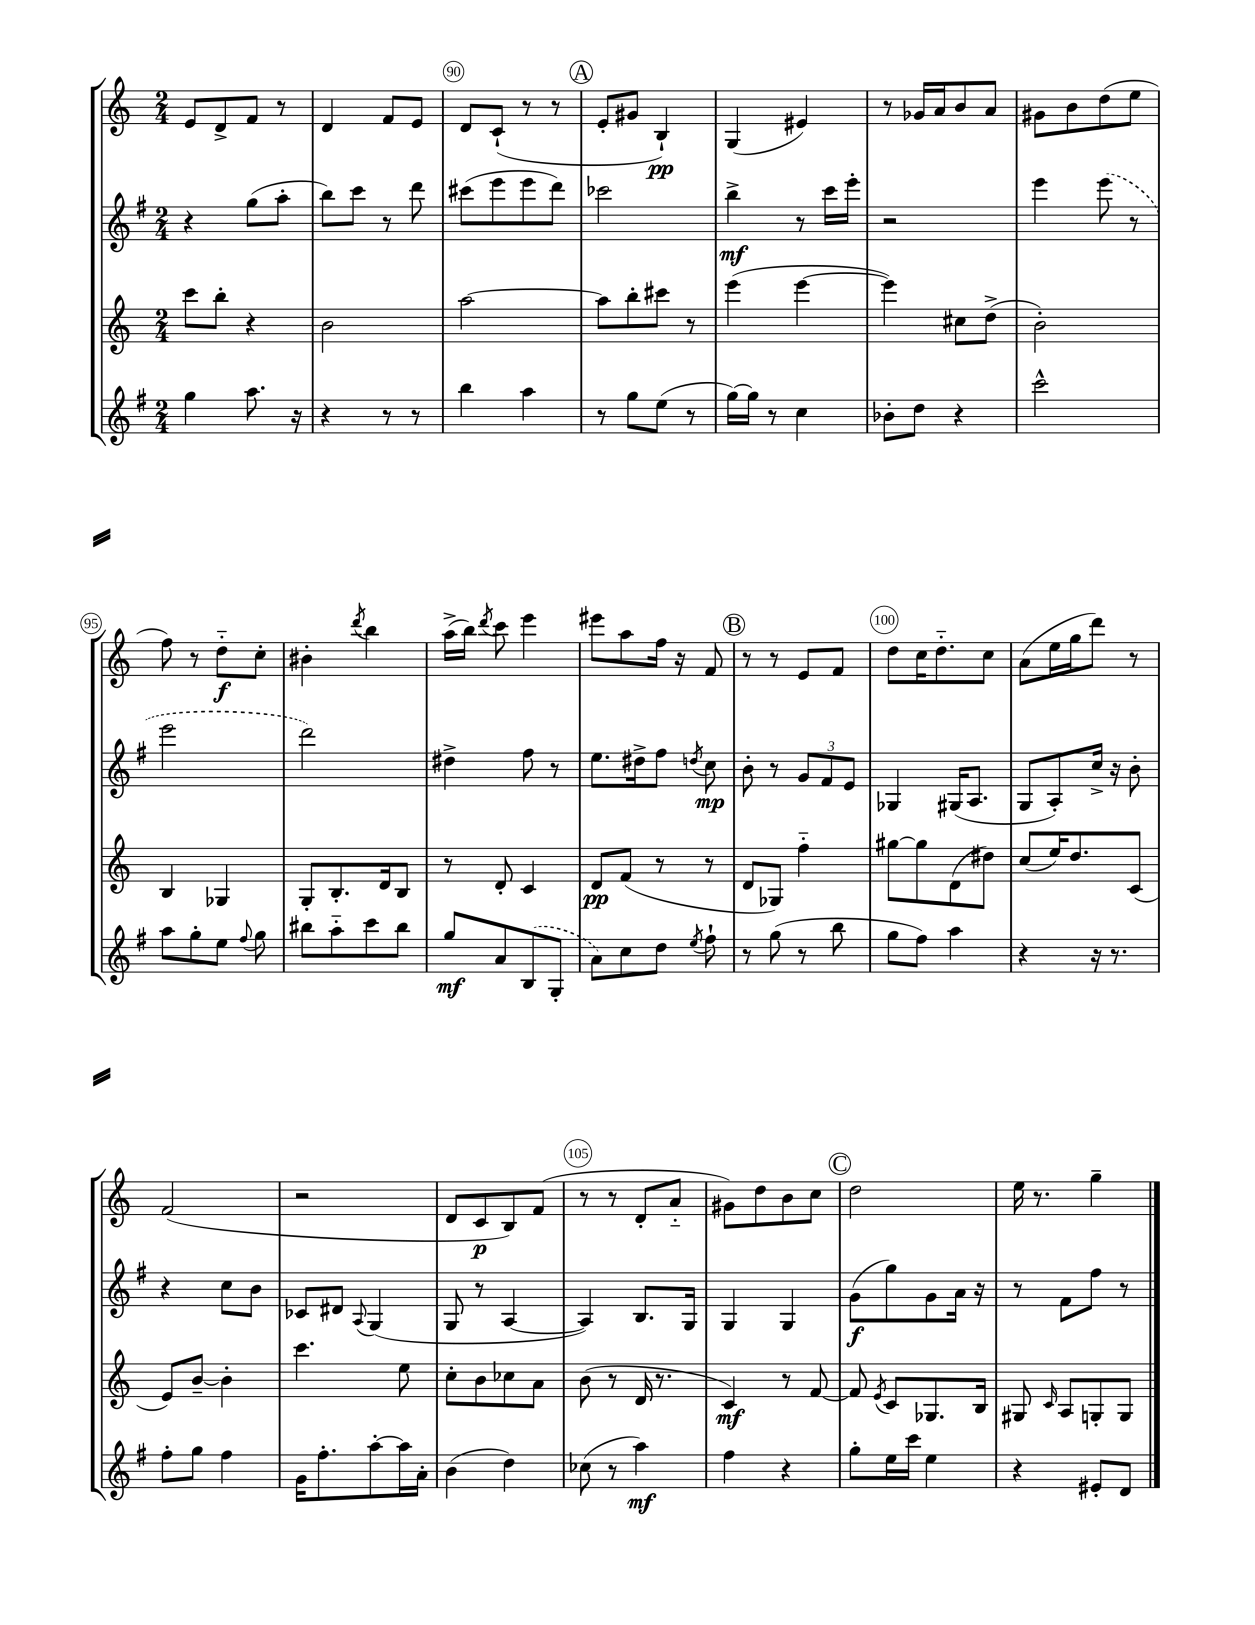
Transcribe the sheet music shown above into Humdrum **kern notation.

**kern	**kern	**kern	**kern
*staff4	*staff3	*staff2	*staff1
*clefG2	*clefG2	*clefG2	*clefG2
*k[f#]	*k[]	*k[f#]	*k[]
*M2/4	*M2/4	*M2/4	*M2/4
4gg	8ccc	4r	8e
.	8bb'	.	8d^
8.aa	4r	(8gg	8f
.	.	8aa'	8r
16r	.	.	.
=	=	=	=
4r	2b	8bb)	4d
.	.	8ccc	.
8r	.	8r	8f
8r	.	8ddd	8e
=	=	=	=
4bb	[2aa	(8ccc#	8d
.	.	8eee	(8c`
4aa	.	8eee	8r
.	.	8ddd)	8r
=	=	=	=
8r	8aa]	2ccc-	8e'
8gg	8bb'	.	8g#
(8ee	8ccc#	.	4B`)
8r	8r	.	.
=	=	=	=
[16gg)	(4eee	4bb^	(4G
16gg]	.	.	.
8r	.	.	.
4cc	[4eee	8r	4e#)
.	.	16ccc	.
.	.	16eee'	.
=	=	=	=
8b-'	4eee])	2r	8r
8dd	.	.	16g-
.	.	.	16a
4r	8cc#	.	8b
.	(8dd^	.	8a
=	=	=	=
2ccc^^	2b')	4eee	8g#
.	.	.	8b
.	.	(8eee	(8dd
.	.	8r	8ee
=	=	=	=
8aa	4B	2eee	8ff)
8gg'	.	.	8r
8ee	4G-	.	8dd'~
8qqff#	.	.	.
8gg	.	.	8cc'
=	=	=	=
8bb#	8G'	2ddd)	4b#'
8aa'~	8.B'	.	.
.	.	.	8qddd
8ccc	.	.	4bb
.	16d	.	.
8bb#	8B	.	.
=	=	=	=
8gg	8r	4dd#^	(16aa^
.	.	.	16bb)
.	.	.	8qddd
8a	8d'	.	8ccc
(8B	4c	8ff#	4eee
8G'	.	8r	.
=	=	=	=
8a)	8d	8.ee	8eee#
8cc	(8f	.	8aa
.	.	16dd#^	.
8dd	8r	8ff#	16ff
.	.	.	16r
8qee	.	8qdd	.
8ff#`	8r	8cc	8f
=	=	=	=
8r	8d	8b'	8r
(8gg	8G-)	8r	8r
8r	4ff'~	12g	8e
.	.	12f#	.
8bb	.	.	8f
.	.	12e	.
=	=	=	=
8gg	[8gg#	4G-	8dd
8ff#)	8gg#]	.	16cc
.	.	.	8.dd'~
4aa	(8d	(16G#	.
.	.	8.A	.
.	8dd#)	.	8cc
=	=	=	=
4r	(8cc	8G	(8a
.	16ee)	8A')	16ee
.	8.dd	.	16gg
16r	.	16cc^	8ddd)
8.r	.	16r	.
.	(8c	8b'	8r
=	=	=	=
8ff#'	8e)	4r	(2f
8gg	[8b~	.	.
4ff#	4b']	8cc	.
.	.	8b	.
=	=	=	=
16g	4.ccc	8c-	2r
8.ff#'	.	.	.
.	.	8d#	.
.	.	8qqA	.
[8aa'	.	(4G	.
16aa]	8ee	.	.
16a'	.	.	.
=	=	=	=
(4b	8cc'	8G	8d
.	8b	8r	8c
4dd)	8cc-	[4A	8B)
.	8a	.	(8f
=	=	=	=
(8cc-	(8b	4A])	8r
8r	8r	.	8r
4aa)	16d	8.B	8d'
.	8.r	.	.
.	.	.	8a'~
.	.	16G	.
=	=	=	=
4ff#	4c)	4G	8g#)
.	.	.	8dd
4r	8r	4G	8b
.	[8f	.	8cc
=	=	=	=
8gg'	8f]	(8g	2dd
.	8qe	.	.
16ee	8c	8gg)	.
16ccc	.	.	.
4ee	8.G-	8g	.
.	.	16a	.
.	16B	16r	.
=	=	=	=
4r	8G#	8r	16ee
.	.	.	8.r
.	16qqc	.	.
.	8A	8f#	.
8e#'	8G'	8ff#	4gg~
8d	8G	8r	.
==	==	==	==
*-	*-	*-	*-
